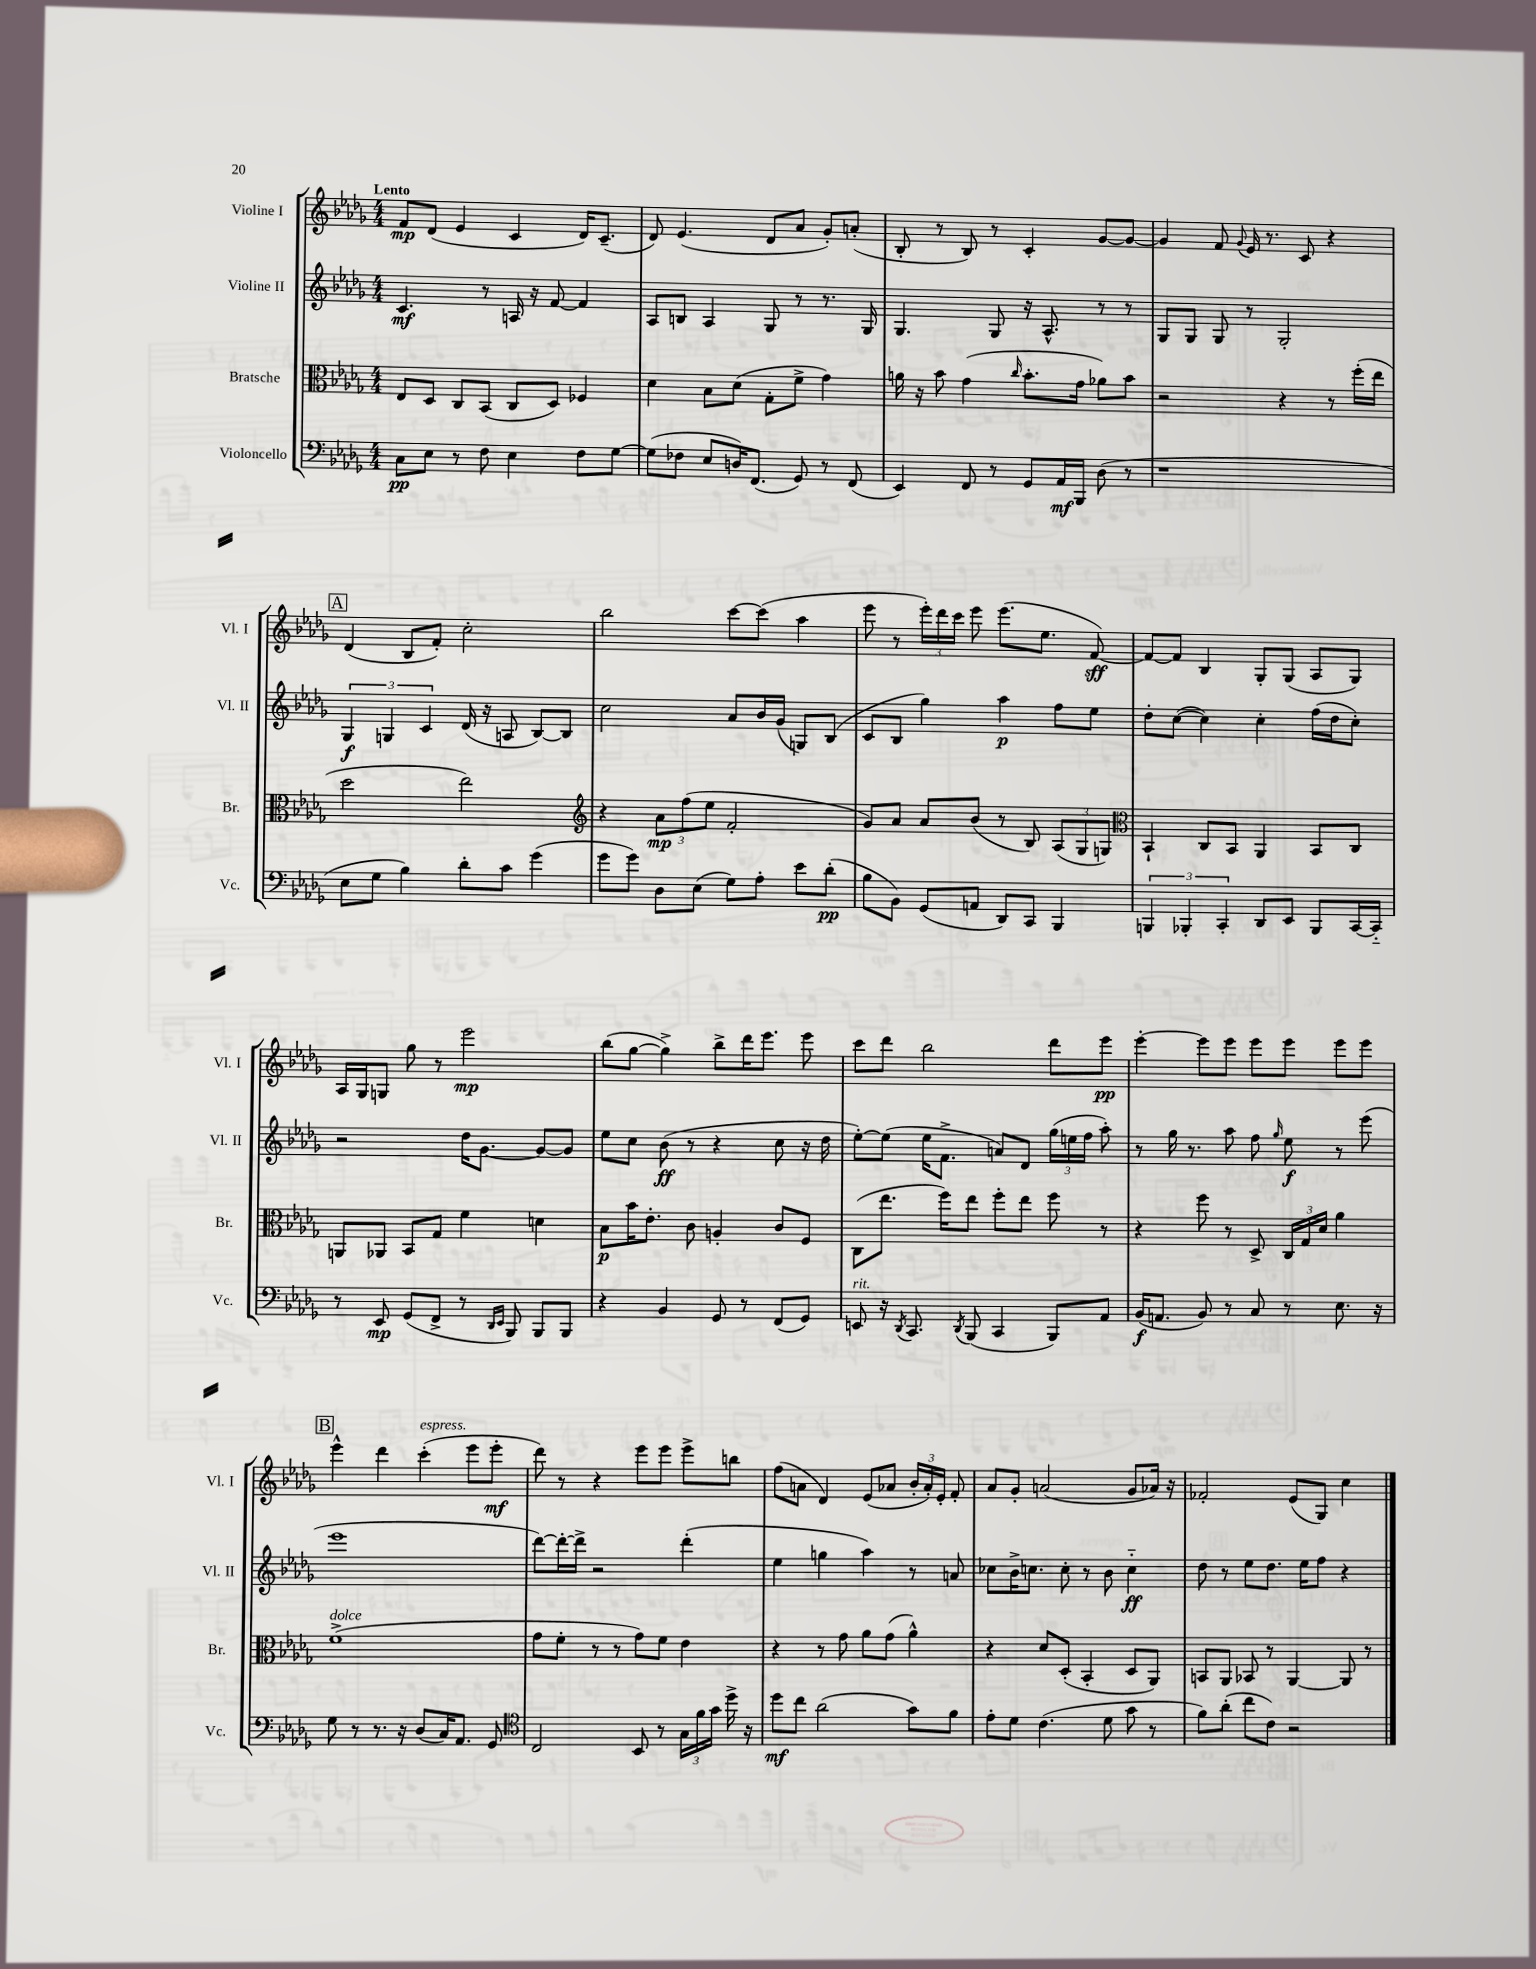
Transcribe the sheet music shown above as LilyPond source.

<<
\new StaffGroup <<
\new Staff = "s0" \with { instrumentName = "Violine I" shortInstrumentName = "Vl. I" } {
    \clef treble \key des \major \numericTimeSignature \time 4/4 \tempo "Lento"
    \autoBeamOff f'8[\mp des'8]( ees'4 c'4 des'16[) c'8.]--( |
    des'8) ees'4.( des'8[ aes'8] ges'8[-.) a'8]-.( |
    bes8-. r8 bes8) r8 c'4-. ges'8[~ ges'8]~ |
    ges'4 f'8 \appoggiatura { ges'8 } ees'16 r8. c'8 r4 |
    \mark \markup { \box "A" } des'4( bes8[ f'8]-.) c''2-. |
    bes''2 c'''8[~ c'''8]( aes''4 |
    ees'''8 r8 \tuplet 3/2 { ees'''16[-.) des'''16 c'''16] } ees'''8 ees'''8.[( ees''8.] f'8~\sff) |
    f'8[~ f'8] bes4 ges8[-. ges8]( aes8[ ges8]) |
    aes16[ ges16 g8] ges''8 r8 ees'''2\mp |
    bes''8[( ges''8]~ ges''4->) bes''8[-> des'''16 ees'''8.] ees'''8 |
    c'''8[ des'''8] bes''2 des'''8[ ees'''8]\pp |
    ees'''4~-. ees'''8[ ees'''8] ees'''8[ ees'''8] ees'''8[ ees'''8] |
    \mark \markup { \box "B" } ees'''4-^ des'''4 c'''4-.^\markup { \italic "espress." }( ees'''8[ ees'''8]-.\mf |
    des'''8) r8 r4 ees'''8[ ees'''8] ees'''8[-> b''8] |
    f''8[( a'8] des'4) ees'8[( aes'8] \tuplet 3/2 { bes'16[-. aes'16-.) ees'16]-. } f'8-. |
    aes'8[ ges'8]-. a'2( ges'8[ aes'16]) r16 |
    fes'2-. ees'8[( ges8]) c''4 \bar "|." |
}
\new Staff = "s1" \with { instrumentName = "Violine II" shortInstrumentName = "Vl. II" } {
    \clef treble \key des \major \numericTimeSignature \time 4/4
    \autoBeamOff c'4.\mf r8 a16 r16 f'8~ f'4 |
    aes8[ b8] aes4 ges8 r8 r8. ges16 |
    ges4. ges8 r16 aes8.-^ r8 r8 |
    ges8[ ges8] ges8 r8 ges2-. |
    \mark \markup { \box "A" } \tuplet 3/2 { ges4\f g4 c'4 } des'16( r16 a8 bes8[~) bes8] |
    c''2 aes'8[ bes'16 ges'16]( g8[) bes8]( |
    c'8[ bes8] ges''4) aes''4\p f''8[ ees''8] |
    des''8[-. c''8]~( c''4) c''4-. f''16[( des''16 c''8]-.) |
    r2 des''16[ ges'8.]~ ges'8[~ ges'8] |
    ees''8[ c''8] bes'8\ff( r8 r4 c''8 r16 des''16 |
    ees''8[~-.) ees''8]( ees''16[ f'8.]-> a'8[) des'8] \tuplet 3/2 { ges''16[( e''16 f''16] } aes''8-.) |
    r8 ges''16 r8. aes''8 f''8 \grace { ges''16 } ees''8\f r8 ees'''8( |
    \mark \markup { \box "B" } ees'''1 |
    des'''8[~) des'''16~-. des'''16]-> r2 des'''4-.( |
    ees''4 g''4 aes''4) r8 a'8 |
    ces''8[ bes'16-> c''8.] c''8-. r8 bes'8 c''4-_\ff |
    des''8 r8 ees''8[ des''8.] ees''16[ f''8] r4 \bar "|." |
}
\new Staff = "s2" \with { instrumentName = "Bratsche" shortInstrumentName = "Br." } {
    \clef alto \key des \major \numericTimeSignature \time 4/4
    \autoBeamOff ees8[ des8] c8[ bes,8]( c8[ des8]) fes4 |
    des'4 bes8[ des'8]( ges8[-. f'8]-> ges'4) |
    a'16 r16 bes'8 ges'4( \grace { c''16 } bes'8.[-. ges'16] aes'8[) bes'8] |
    r2 r4 r8 f''16[-.( ees''16] |
    \mark \markup { \box "A" } des''2 ees''2) |
    \clef treble r4 \tuplet 3/2 { aes'8[\mp f''8( ees''8] } f'2-. |
    ges'8[) aes'8] aes'8[ bes'8]( r8 bes8) \tuplet 3/2 { aes8[( ges8 g8]) } |
    \clef alto bes,4-! c8[ bes,8] aes,4 bes,8[ c8] |
    a,8[ aes,8] bes,8[ ges8] f'4 d'4 |
    bes8[\p bes'16 ees'8.]-. c'8 a4-. c'8[ f8] |
    c8[( ees''8.] f''16[) ees''8] f''8[-. ees''8] f''8 r8 |
    r4 f''8 r8 des8-> \tuplet 3/2 { c16[ ges16 des'16] } aes'4 |
    \mark \markup { \box "B" } f'1->^\markup { \italic "dolce" }( |
    ges'8[ f'8]-. r8 r8 ges'8[) f'8] ees'4 |
    r4 r8 ges'8 aes'8[ ges'8]( aes'4-^) |
    r4 des'8[ des8]-.( bes,4-. des8[ aes,8]) |
    b,8[ aes,8] bes,8 r8 aes,4~ aes,8 r8 \bar "|." |
}
\new Staff = "s3" \with { instrumentName = "Violoncello" shortInstrumentName = "Vc." } {
    \clef bass \key des \major \numericTimeSignature \time 4/4
    \autoBeamOff c8[\pp ees8] r8 f8 ees4 f8[ ges8]~ |
    ges8[( fes8] ees8[ d16) f,8.]( ges,8) r8 f,8( |
    ees,4) f,8 r8 ges,8[ aes,16\mf bes,,16] des8( r8 |
    r1 |
    \mark \markup { \box "A" } ees8[ ges8] bes4) des'8[-. c'8] ges'4( |
    ges'8[ ges'8]) des8[ ees8]( ges8[) aes8]-. ees'8[ des'8]-.\pp( |
    bes8[ bes,8]) ges,8[( a,8] des,8[) c,8] bes,,4 |
    \tuplet 3/2 { b,,4 bes,,4-. c,4-. } des,8[ ees,8] bes,,8[ c,16~ c,16]-_ |
    r8 ees,8\mp ges,8[( f,8]-> r8 \grace { des,16[ ees,16] } bes,,8) bes,,8[ bes,,8] |
    r4 bes,4 ges,8 r8 f,8[( ges,8]) |
    e,8^\markup { \italic "rit." } r16 \acciaccatura { des,8 } c,8. \acciaccatura { des,8 } bes,,8( c,4 bes,,8[) aes,8] |
    bes,16[\f( a,8.] bes,8) r8 c8 r8 ees8. r16 |
    \mark \markup { \box "B" } ges8 r8 r8. r16 des8[( c16) aes,8.] ges,8 |
    \clef tenor c2 bes,8 r8 \tuplet 3/2 { ges16[ f'16 ges'16] } des''16-> r16 |
    des''8[\mf c''8] aes'2( ges'8[) f'8] |
    ees'8[-. des'8] c'4.( des'8 ges'8 r8 |
    f'8[) aes'8]-.( c''8[ c'8]) r2 \bar "|." |
}
>>
>>
\layout { \context { \Score \remove "Bar_number_engraver" } }
